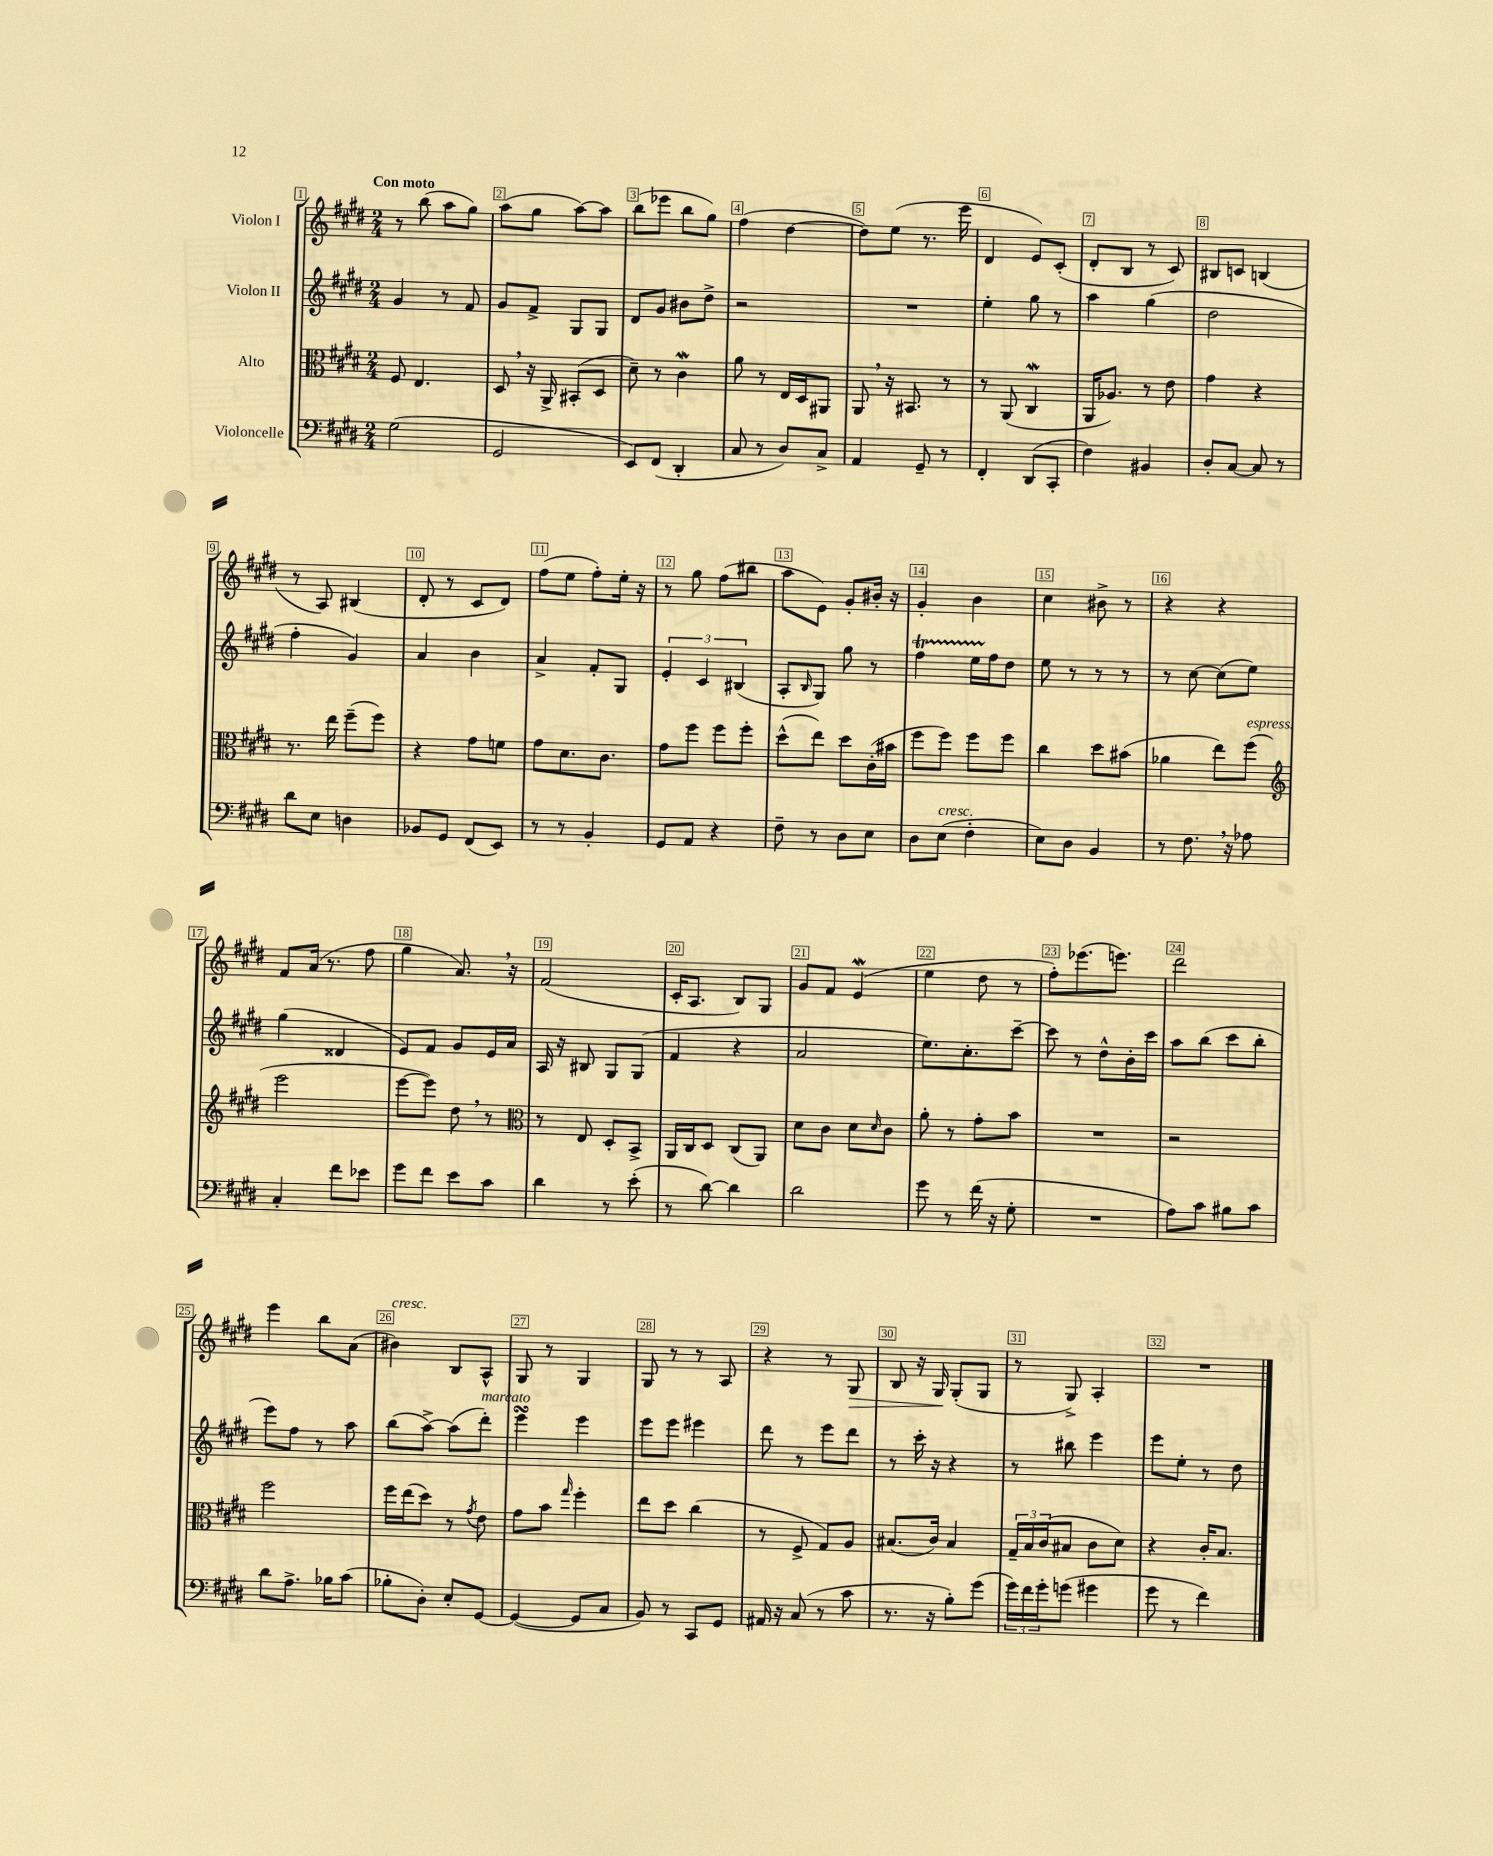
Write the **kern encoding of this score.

**kern	**kern	**kern	**kern
*staff4	*staff3	*staff2	*staff1
*clefF4	*clefC3	*clefG2	*clefG2
*k[f#c#g#d#]	*k[f#c#g#d#]	*k[f#c#g#d#]	*k[f#c#g#d#]
*M2/4	*M2/4	*M2/4	*M2/4
(2G#	8F#	4g#	8r
.	4.E	.	(8bb
.	.	8r	8aa
.	.	8f#	8gg#)
=	=	=	=
2GG#	8D#	8g#	(8aa
.	16r	8f#^	8gg#
.	16AA^	.	.
.	(8BB#'	8G#	[8aa)
.	8D#	8G#	8aa]
=	=	=	=
8EE)	8d#~)	8d#	(8bb
(8FF#	8r	8g#	8eee-
4DD#'	4c#	8b#	8bb
.	.	8dd#^	8gg#)
=	=	=	=
8C#	8a	2r	(4ff#
8r	8r	.	.
8D#)	16E	.	[4dd#
.	16D#	.	.
8C#^	8AA#	.	.
=	=	=	=
4AA	8AA	2r	8dd#])
.	16r	.	(8ee
.	8.BB#	.	.
8GG#~	.	.	8.r
8r	8r	.	.
.	.	.	16eee
=	=	=	=
4FF#'	8r	4ee'	4d#
.	(8AA	.	.
(8DD#	4C#	8gg#	8e)
8CC#'	.	8r	(8c#'
=	=	=	=
4F#)	16AA	4aa	8d#'
.	8.A-)	.	.
.	.	.	8B
4BB#	8r	(4gg#	8r
.	8e	.	8c#)
=	=	=	=
8D#'	4g#	2dd#	8B#
[8C#	.	.	8c
8C#]	4r	.	(4B
8r	.	.	.
=	=	=	=
8d#	8.r	4ff#'	8r
8E	.	.	8A)
.	16ee	.	.
4D	(8ff#~	4g#)	(4B#
.	8ff#)	.	.
=	=	=	=
8BB-	4r	4a	8d#'
8GG#	.	.	8r
(8FF#	8g#	4b	8c#
8EE)	8f	.	8d#)
=	=	=	=
8r	8g#	4a^	(8ff#
8r	8.d#	.	8ee
4BB'	.	8f#'	8ff#')
.	8.c#	.	.
.	.	8G#	16ee'
.	.	.	16r
=	=	=	=
8GG#	8g#	6e'	8r
8AA	8ff#	.	8gg#
.	.	6c#	.
4r	8ff#	.	(8ff#
.	.	(6B#	.
.	8ff#'	.	8bb#
=	=	=	=
8F#~	(8dd#^^	8A'	8aa
.	.	16qqB	.
8r	8ee)	8G#)	8e)
8D#	8dd#	8gg#	8g#'
8E	(16c#'	8r	16b#'
.	16b#	.	16r
=	=	=	=
8D#	8ff#	4ff#	4g#'
(8E	8ff#)	.	.
4F#'	8ff#	16ee	4b
.	.	16ff#	.
.	8ff#	8dd#	.
=	=	=	=
8E)	4cc#	8ee	4cc#
8D#	.	8r	.
4BB	8dd#	8r	8b#^
.	(8b#	8r	8r
=	=	=	=
8r	4a-	8r	4r
8.F#	.	[8cc#	.
.	8ee)	(8cc#]	4r
16r	.	.	.
8A-	(8ff#	8ee)	.
=	=	=	=
*	*clefG2	*	*
4C#'	2eee	(4gg#	8f#
.	.	.	(16a
.	.	.	8.r
8f#	.	4d##	.
8e-	.	.	8ff#
=	=	=	=
8g#	[8eee	8e)	4gg#
8f#	8eee])	8f#	.
8e	8dd#	8g#	8.a)
8c#	8r	16e	.
.	.	16a	16r
=	=	=	=
*	*clefC3	*	*
4d#	8r	16A	(2f#
.	.	16r	.
.	8E	8B#	.
8r	8D#'	8G#	.
(8e'	8BB^	(8G#	.
=	=	=	=
8r	16AA	4f#	16c#'
.	16C#	.	8.A
[8d#)	8D#	.	.
4d#]	(8C#	4r	8B)
.	8AA)	.	8G#
=	=	=	=
2d#	8d#	2a	8g#
.	8c#	.	8f#
.	8d#	.	(4e
.	16qqd#	.	.
.	8c#	.	.
=	=	=	=
8g#	8a'	8.ee)	4ee
8r	8r	.	.
.	.	8.cc#'	.
(16f#	8g#'	.	8dd#
16r	.	.	.
8G#'	8b	[8ccc#~	8r
=	=	=	=
2r	2r	8ccc#]	8ff#')
.	.	8r	(8.eee-
.	.	8dd#^^	.
.	.	.	8.eee)
.	.	16b'	.
.	.	16ccc#	.
=	=	=	=
8A)	2r	8aa	2ddd#
8c#	.	(8bb	.
8B#	.	8ccc#	.
8c#	.	8bb'	.
=	=	=	=
8d#	2ff#	8eee)	4eee
8.A^	.	8ff#	.
.	.	8r	8bb
16B-	.	.	.
(8c#	.	8aa	(8a
=	=	=	=
8B-'	16ff#	(8bb	4b#)
.	(16ee	.	.
8D#')	8dd#)	[8aa^)	.
8E'	8r	(8aa]	8B
.	8qg#	.	.
[8GG#	8e	8ddd#')	8A^^
=	=	=	=
(4GG#_	8g#	4eee	8G#
.	8b	.	8r
.	16qqgg#	.	.
8GG#]	4ff#'	4eee	4G#
8C#	.	.	.
=	=	=	=
8BB)	8ee	8eee	8G#
8r	8dd#	8eee	8r
8CC#	(4cc#	4eee#	8r
8GG#	.	.	8A
=	=	=	=
16AA#	8r	8ddd#	4r
16r	.	.	.
(8C#	8F#^	8r	.
8r	8G#)	8eee	8r
8c#	8A	8ddd#	8G#
=	=	=	=
8.r	(8.B#	8r	8B
.	.	16ccc#'	16r
16r	16c#)	16r	16G#
8B')	4B#	4r	(8G#'
(8g#	.	.	8G#
=	=	=	=
24g#)	24G#~	8r	8r
24f#	24B	.	.
24g#'	(24c#	.	.
(8g	8B#	8bb#	8G#^)
4g#	8c#	4eee	4A'
.	8d#)	.	.
=	=	=	=
8g#	4r	8eee	2r
8r	.	8ee'	.
4f#)	16c#'	8r	.
.	8.B	.	.
.	.	8dd#	.
==	==	==	==
*-	*-	*-	*-
